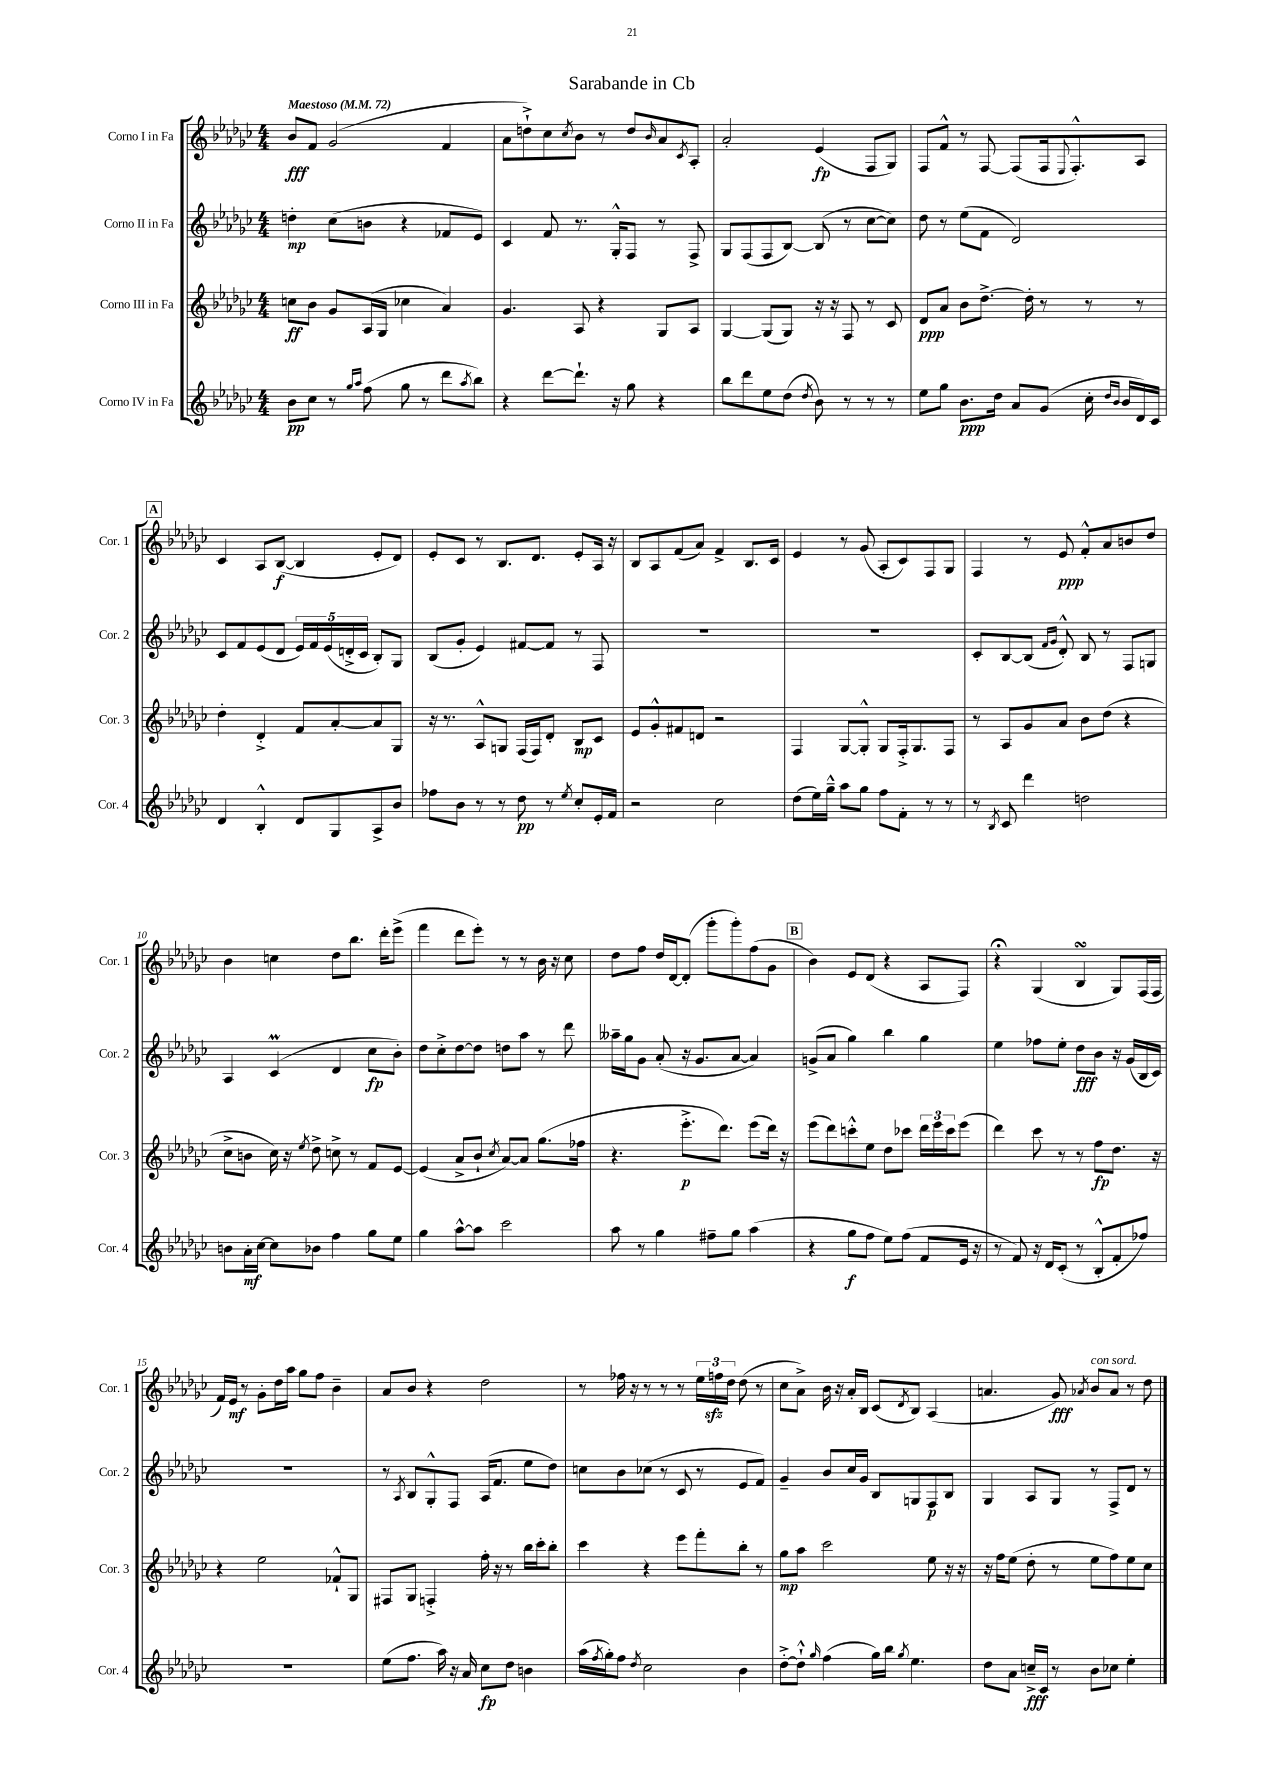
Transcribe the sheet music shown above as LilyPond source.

\header { title = "Sarabande in Cb" }
<<
\new StaffGroup <<
\new Staff = "s0" \with { instrumentName = "Corno I in Fa" shortInstrumentName = "Cor. 1" } {
    \clef treble \key ges \major \numericTimeSignature \time 4/4 \tempo "Maestoso" 4 = 72
    bes'8\fff f'8 ges'2( f'4 |
    aes'8 d''8-!->) ces''8 \acciaccatura { ces''8 } bes'8 r8 d''8 \grace { bes'16 } aes'8 \acciaccatura { ces'8 } aes8-. |
    aes'2-. ees'4\fp( f8 ges8) |
    f8 f'8-^ r8 f8~ f8( f16 \appoggiatura { ees8 } f8.-.-^) aes8 |
    \mark \markup { \box "A" } ces'4 aes8 bes8~\f( bes4 ees'8-. des'8) |
    ees'8-. ces'8 r8 bes8. des'8. ees'8-. aes16 r16 |
    bes8 aes8 f'8( aes'8) f'4-> bes8. ces'16 |
    ees'4 r8 ges'8( aes8-. ces'8) f8 ges8 |
    f4 r8 ees'8\ppp f'8-.-^ aes'8 b'8 des''8 |
    bes'4 c''4 des''8 bes''8. des'''16-. ees'''8->( |
    f'''4 des'''8 ees'''8-.) r8 r8 bes'16 r16 ces''8 |
    des''8 f''8 des''16 des'16~ des'8-.( ges'''8-. ges'''8-.) f''8( ges'8 |
    \mark \markup { \box "B" } bes'4) ees'8 des'8( r4 aes8 f8) |
    r4\fermata ges4( bes4\turn ges8) f16( f16 |
    f'16) ees'16\mf r8 ges'8-. des''16 aes''16 ges''8 f''8 bes'4-- |
    aes'8 bes'8 r4 des''2 |
    r8 fes''16 r16 r8 r8 r8 \tuplet 3/2 { ees''16 f''16\sfz des''16 } des''8( r8 |
    ces''8 aes'8->) bes'16 r16 aes'16-. bes16 ces'8( \acciaccatura { des'8 } bes8) aes4( |
    a'4. ges'8\fff) \acciaccatura { aes'8 } bes'8^\markup { \italic "con sord." } aes'8 r8 des''8 \bar "|." |
}
\new Staff = "s1" \with { instrumentName = "Corno II in Fa" shortInstrumentName = "Cor. 2" } {
    \clef treble \key ges \major \numericTimeSignature \time 4/4
    d''4-.\mp ces''8( b'8 r4 fes'8 ees'8) |
    ces'4 f'8 r8. ges16-.-^ f8 r8 f8-> |
    ges8 f8( f8 bes8~) bes8( r8 ces''8~ ces''8) |
    des''8 r8 ees''8( f'8 des'2) |
    \mark \markup { \box "A" } ces'8 f'8 ees'8( des'8 \tuplet 5/4 { ees'16) f'16 ees'16( d'16-.-> ces'16 } bes8-.) ges8 |
    bes8( ges'8-. ees'4) fis'8~ fis'8 r8 f8 |
    R1 |
    R1 |
    ces'8-. bes8~ bes8( \grace { f'16 ges'16 } des'8-.-^) bes8 r8 f8 g8 |
    aes4 ces'4\prall( des'4 ces''8\fp bes'8-.) |
    des''8 ces''8-.-> des''8~ des''8 d''8 aes''8 r8 des'''8 |
    aeses''16-- ges''16 ges'8 aes'8-.( r16 ges'8. aes'8~ aes'4) |
    \mark \markup { \box "B" } g'8->( aes'8 ges''4) bes''4 ges''4 |
    ees''4 fes''8 ees''8-. des''8\fff bes'8 r16 ges'16( bes16 ces'16) |
    R1 |
    r8 \acciaccatura { aes8 } bes8 ges8-.-^ f8 aes16( f'8. ees''8 des''8) |
    c''8 bes'8 ces''8( r8 ces'8 r8 ees'8 f'8) |
    ges'4-- bes'8 ces''16 ges'16 bes8 g8 f8\p bes8 |
    ges4 aes8 ges8 r8 f8-> des'8 r8 \bar "|." |
}
\new Staff = "s2" \with { instrumentName = "Corno III in Fa" shortInstrumentName = "Cor. 3" } {
    \clef treble \key ges \major \numericTimeSignature \time 4/4
    c''8\ff bes'8 ges'8 aes16( ges16 ces''4 aes'4) |
    ges'4. aes8 r4 ges8 aes8 |
    ges4~ ges8( ges8) r16 r16 f8 r8 ces'8 |
    des'8\ppp aes'8 bes'8 des''8.~-> des''16-. r8 r8 r8 |
    \mark \markup { \box "A" } des''4-. des'4-.-> f'8 aes'8~-. aes'8 ges8 |
    r16 r8. aes8-^ g8 f16( f16) des'8-. bes8\mp ces'8 |
    ees'8 ges'8-.-^ fis'8 d'8 r2 |
    f4 ges8~ ges8-.-^ ges8 f16-.-> ges8. f8 |
    r8 aes8 ges'8 aes'8 bes'8 des''8( r4 |
    ces''8-> b'8 ces''16) r16 \acciaccatura { ees''8 } des''8-> c''8-> r8 f'8 ees'8~ |
    ees'4( aes'8-> bes'8-! \acciaccatura { ces''8 } aes'8~) aes'8 ges''8.( fes''16 |
    r4. ees'''8.-.->\p des'''8.) ees'''8( des'''16) r16 |
    \mark \markup { \box "B" } ees'''8( des'''8) c'''8-.-^ ees''8 des''8 ces'''8 \tuplet 3/2 { des'''16 ees'''16 ces'''16 } ees'''8( |
    des'''4) ces'''8 r8 r8 f''8\fp des''8. r16 |
    r4 ees''2 fes'8-!-^ ges8 |
    fis8 ges8 f4-.-> f''16-. r16 r8 bes''16 ces'''16-. bes''8-. |
    ces'''4 r4 ees'''8 f'''8-. bes''8-. r8 |
    ges''8\mp aes''8 ces'''2 ees''8 r16 r16 |
    r16 f''16 ees''8( des''8-. r8 ees''8 f''8) ees''8 ces''8 \bar "|." |
}
\new Staff = "s3" \with { instrumentName = "Corno IV in Fa" shortInstrumentName = "Cor. 4" } {
    \clef treble \key ges \major \numericTimeSignature \time 4/4
    bes'8\pp ces''8 r8 \grace { ges''16 aes''16 } f''8( ges''8 r8 des'''8 \acciaccatura { aes''8 } bes''8) |
    r4 des'''8~ des'''8.-! r16 ges''8 r4 |
    bes''8 des'''8 ees''8 des''8( \acciaccatura { des''8 } bes'8) r8 r8 r8 |
    ees''8 ges''8 bes'8.\ppp des''16 aes'8 ges'8( ces''16-. \grace { des''16 bes'16 } bes'16 des'16) ces'16 |
    \mark \markup { \box "A" } des'4 bes4-.-^ des'8 ges8 aes8-> bes'8 |
    fes''8 bes'8 r8 r8 des''8\pp r8 \acciaccatura { ees''8 } ces''8-. ees'16-. f'16 |
    r2 ces''2 |
    des''8( ees''16) ges''16---^ aes''8 ges''8 f''8 f'8-. r8 r8 |
    r8 \acciaccatura { bes8 } ces'8 des'''4 d''2 |
    b'8 aes'16-.\mf ces''16~ ces''8 bes'8 f''4 ges''8 ees''8 |
    ges''4 aes''8~-^ aes''8 ces'''2 |
    aes''8 r8 ges''4 fis''8-- ges''8 aes''4( |
    \mark \markup { \box "B" } r4 ges''8\f f''8 ees''8) f''8( f'8 ees'16 r16 |
    r8 f'8) r16 des'16 ces'8-.( r8 bes8-.-^ f'8-. fes''8) |
    R1 |
    ees''8( f''8. aes''16) r16 aes'16 ces''8\fp des''8 b'4 |
    aes''16( \acciaccatura { f''8 } ges''16-.) f''8 \acciaccatura { des''8 } ces''2 bes'4 |
    des''8~-.-> des''8-!-^ \grace { ges''16 } f''4( ges''16) bes''16 \acciaccatura { ges''8 } ees''4. |
    des''8 aes'8 c''16--->\fff ces'16 r8 bes'8 ces''8 ees''4-. \bar "|." |
}
>>
>>
